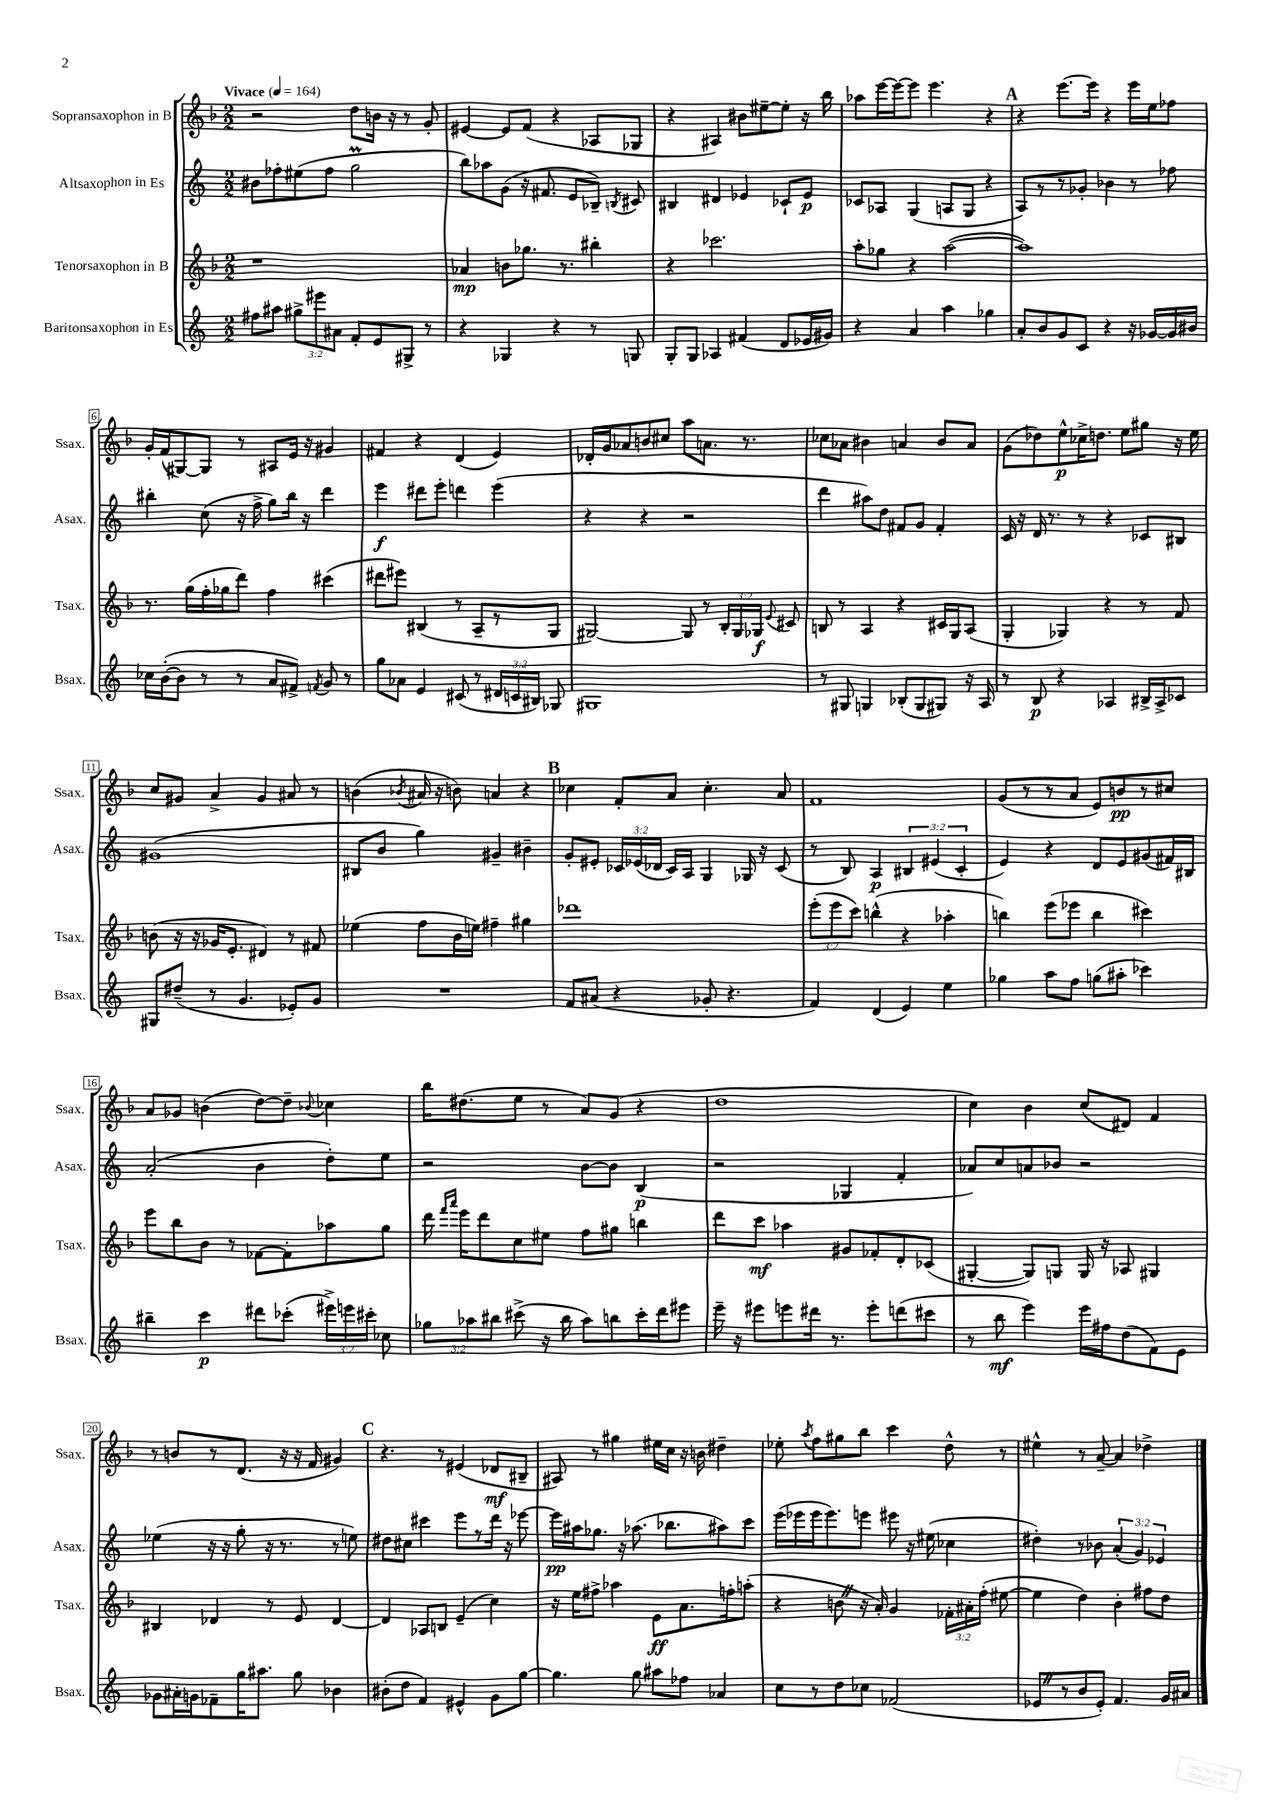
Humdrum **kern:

**kern	**kern	**kern	**kern
*staff4	*staff3	*staff2	*staff1
*clefG2	*clefG2	*clefG2	*clefG2
*k[]	*k[b-]	*k[]	*k[b-]
*M2/2	*M2/2	*M2/2	*M2/2
*MM164	*MM164	*MM164	*MM164
8ff#	1r	8b#	2r
8aa#	.	8ff-'	.
12gg#^	.	(8ee#	.
12eee#	.	.	.
.	.	8ff-	.
12a#	.	.	.
8f'	.	2gg	8dd
8e	.	.	16b
.	.	.	16r
8G#^	.	.	8r
8r	.	.	8g'
=	=	=	=
4r	4a-	8bb)	[4e#
.	.	8aa-	.
4G-	8b	(8g	8e#]
.	8.gg-	16r	(8f
.	.	8.f#	.
4r	.	.	4r
.	8.r	.	.
.	.	8e	.
8r	4bb#'	8B-~)	8A-
.	.	8qB	.
8G	.	8c#	8G-
=	=	=	=
8G'	4r	4B#	4r
8G	.	.	.
4A-	2.ccc-	4d#	4A#)
(4f#	.	4e-	8b#
.	.	.	[8ee#~
8d	.	8c-`	8ee#']
16e-	.	8e-	16r
16g#)	.	.	16bb-
=	=	=	=
4r	8aa'	8c-	8aa-
.	8gg-	8A-	[16eee
.	.	.	16eee_
4a	4r	(4G	8eee]
.	.	.	4.eee
4aa	([2aa	8A	.
.	.	8G	.
4gg-	.	4r	4r
=	=	=	=
8a'	1aa])	8A)	4r
8b	.	8r	.
8g	.	8r	[8.eee
8c	.	8g-'	.
.	.	.	16eee]
4r	.	4b-	4r
16r	.	8r	16eee
[16g-	.	.	16ee
16g-]	.	8ff-	8ff-
16b#	.	.	.
=	=	=	=
16cc-	8.r	4bb#'	16g'
([16b'	.	.	(16f
8b]	.	.	[8G#)
.	(16gg	.	.
8r	16ff'	(8cc	8G#]
.	16gg-	.	.
8r	8ddd)	16r	8r
.	.	16ff^	.
8a	4ff	8gg)	8A#
8f#^)	.	16bb#	16e
.	.	16r	16r
8qf	.	.	.
8g	(4ccc#	4ddd	4g#
8r	.	.	.
=	=	=	=
8gg	8ddd#	4eee	4f#
8a-	8eee#)	.	.
4e	(4B#	8ddd#	4r
.	.	8eee'	.
(8c#	8r	4ddd	(4d
8r	8A~	.	.
24d#	8r	(4eee	4e)
24c	.	.	.
24B#)	.	.	.
8G-	8G	.	.
=	=	=	=
1G#	[2G#)	4r	16d-'
.	.	.	16g
.	.	.	8a-
.	.	4r	8b
.	.	.	8cc#
.	8G#]	2r	8aa
.	8r	.	8.a
.	24B-'	.	.
.	24G#	.	.
.	.	.	8.r
.	24G-	.	.
.	8qqe	.	.
.	8c#	.	.
=	=	=	=
8r	8B	4ddd	8cc-
8G#	8r	.	8a-
4G	4A	8aa#)	4b#
.	.	8dd	.
(8B-'	4r	8f#	4a
8G	.	8g	.
8G#)	16c#	4f#'	8b#
.	16G	.	.
16r	(8A	.	8a
16A	.	.	.
=	=	=	=
8r	4G'	16c	(8g
.	.	16r	.
8B	.	16d	8dd-)
.	.	8.r	.
4r	4G-)	.	8ee^^
.	.	8r	16cc-^
.	.	.	8.dd
4A-	4r	4r	.
.	.	.	8ee
16B#^	8r	8c-	8gg#
16A-^	.	.	.
8c-	8f	8B#	16r
.	.	.	16ee
=	=	=	=
8G#	(8b	(1g#	8cc
(8dd#~	16r	.	8g#
.	16r	.	.
8r	16g-	.	4a^
.	8.e'	.	.
4.g	.	.	.
.	4d#)	.	4g#
8e-')	8r	.	8a#
8g	8f#	.	8r
=	=	=	=
1r	(4ee-	8B#	(4b
.	.	8b	.
.	.	.	8qb-
.	8ff	4gg)	16a#
.	.	.	16r
.	16b-	.	8b)
.	16ee)	.	.
.	4ff#~	4g#~	4a
.	4gg#	4b#~	4r
=	=	=	=
8f	1ddd-	8g'	4cc-
(8a#	.	8e#'	.
4r	.	24c-	8f'
.	.	(24e-	.
.	.	24d-	.
.	.	16c-)	8a
.	.	16A	.
8g-'	.	4G	4.cc-'
4.r	.	.	.
.	.	16G-	.
.	.	16r	.
.	.	(8c-	8a
=	=	=	=
4f)	(12eee'	8r	1f
.	12eee	.	.
.	.	8B)	.
.	12ccc)	.	.
(4d	(4bb^^	4A	.
4e)	4r	6B#	.
.	.	(6e#	.
4ee	4aa-'	.	.
.	.	6c'	.
=	=	=	=
4gg-	4bb)	4e)	(8g
.	.	.	8r
8aa	(8eee	4r	8r
8ff	8eee-	.	8a
(8gg	4bb	8d	8e)
8aa#'	.	8e	8b
4ccc-)	4ccc#)	(8g#	8r
.	.	16f#)	8cc#
.	.	16B#	.
=	=	=	=
4bb#~	8eee	(2a'	8a
.	8bb-	.	8g-
4ccc	8b-	.	(4b
.	8r	.	.
8ddd#	[8f-	4b	[8dd)
(8ccc-'	8f-']	.	8dd~]
.	.	.	8qqb-
24eee#^)	8aa-	8dd')	4cc-
24eee	.	.	.
24ccc#'	.	.	.
8cc-	8gg	8ee	.
=	=	=	=
12gg-	16ddd	2r	16bb-
.	16qqfff	.	.
.	16qqaaa	.	.
.	16eee	.	(8.dd#
12aa-	.	.	.
.	8ddd	.	.
12bb#	.	.	.
(8ccc#^	8cc	.	8ee
16r	8ee#	.	8r
16bb#	.	.	.
8aa-)	8ff	[8b	8a)
8bb	8gg#	8b]	(8g
16ccc#'	4bb	(4B	4r
16ddd	.	.	.
8eee#	.	.	.
=	=	=	=
16eee~	8ddd	2r	1dd
16r	.	.	.
8eee#	8ccc	.	.
8eee	4aa-	.	.
16ddd#	.	.	.
8.r	.	.	.
.	8g#	4G-	.
8eee'	8f-'	.	.
(8ddd	8d'	4f'	.
8ccc#	(8c-	.	.
=	=	=	=
8r	[4G#'	8a-)	4cc)
8bb	.	8cc	.
4eee)	8G#])	8a	4b-
.	8G	8b-	.
16eee	16G	2r	(8cc
16ff#	16r	.	.
(8dd	8A-	.	8d#)
8f)	4G#	.	4f
8e	.	.	.
=	=	=	=
8g-	4B#	(4ee-	8r
16a#'	.	.	8b
16g	.	.	.
8f-~	4d-	16r	8r
.	.	16r	.
16gg	.	8gg'	(8.d
8.aa#	.	.	.
.	8r	16r	.
.	.	8.r	16r
8gg	8e	.	16r
.	.	.	16f
4b-	[4d-	8r	4g#)
.	.	8ee)	.
=	=	=	=
(8b#'	4d-]	8dd#	4.r
8dd	.	8cc#	.
4f)	8A-	4ccc#	.
.	8B	.	8r
4e#^^	(4e~	8eee	(4e#
.	.	8r	.
8g	4cc)	16ddd	8d-
.	.	16r	.
[8gg	.	[8eee-	8B#~
=	=	=	=
4.gg]	16r	16eee-]	8A#)
.	16ee	16aa#	.
.	8ff#^	8.gg-	8r
.	4aa-	.	4gg#
.	.	16r	.
8gg	.	(8.aa-	.
8aa#	8e	.	16ee#
.	.	8.bb-	16cc
8ff-	8.a	.	16r
.	.	.	16b
4a-	.	8aa#)	4dd#~
.	16ff'	.	.
.	(8aa'	8ccc	.
=	=	=	=
8cc	4r	(16eee	8ee-'
.	.	16eee-	.
.	.	.	8qaa
8r	.	16eee-	8ff
.	.	8.eee-)	.
8dd	8b	.	8gg#
8cc-	16r	8eee	8bb-
.	16a')	.	.
(2f-	4g	8eee#	4ccc
.	.	16r	.
.	.	(16ee#	.
.	24f-'	4cc-	8dd^^
.	24a#'	.	.
.	(24ff'	.	.
.	[8ee#	.	8r
=	=	=	=
8e-	4ee#]	4dd#')	4ee#^^
8r	.	.	.
8b	4dd)	8r	8r
8e-')	.	8b-	[8a~
4.f	4b-'	(6a'	4a]
.	.	6g)	.
.	8ff#	.	4dd-^
.	.	6e-	.
16g	8dd	.	.
16a#	.	.	.
==	==	==	==
*-	*-	*-	*-
